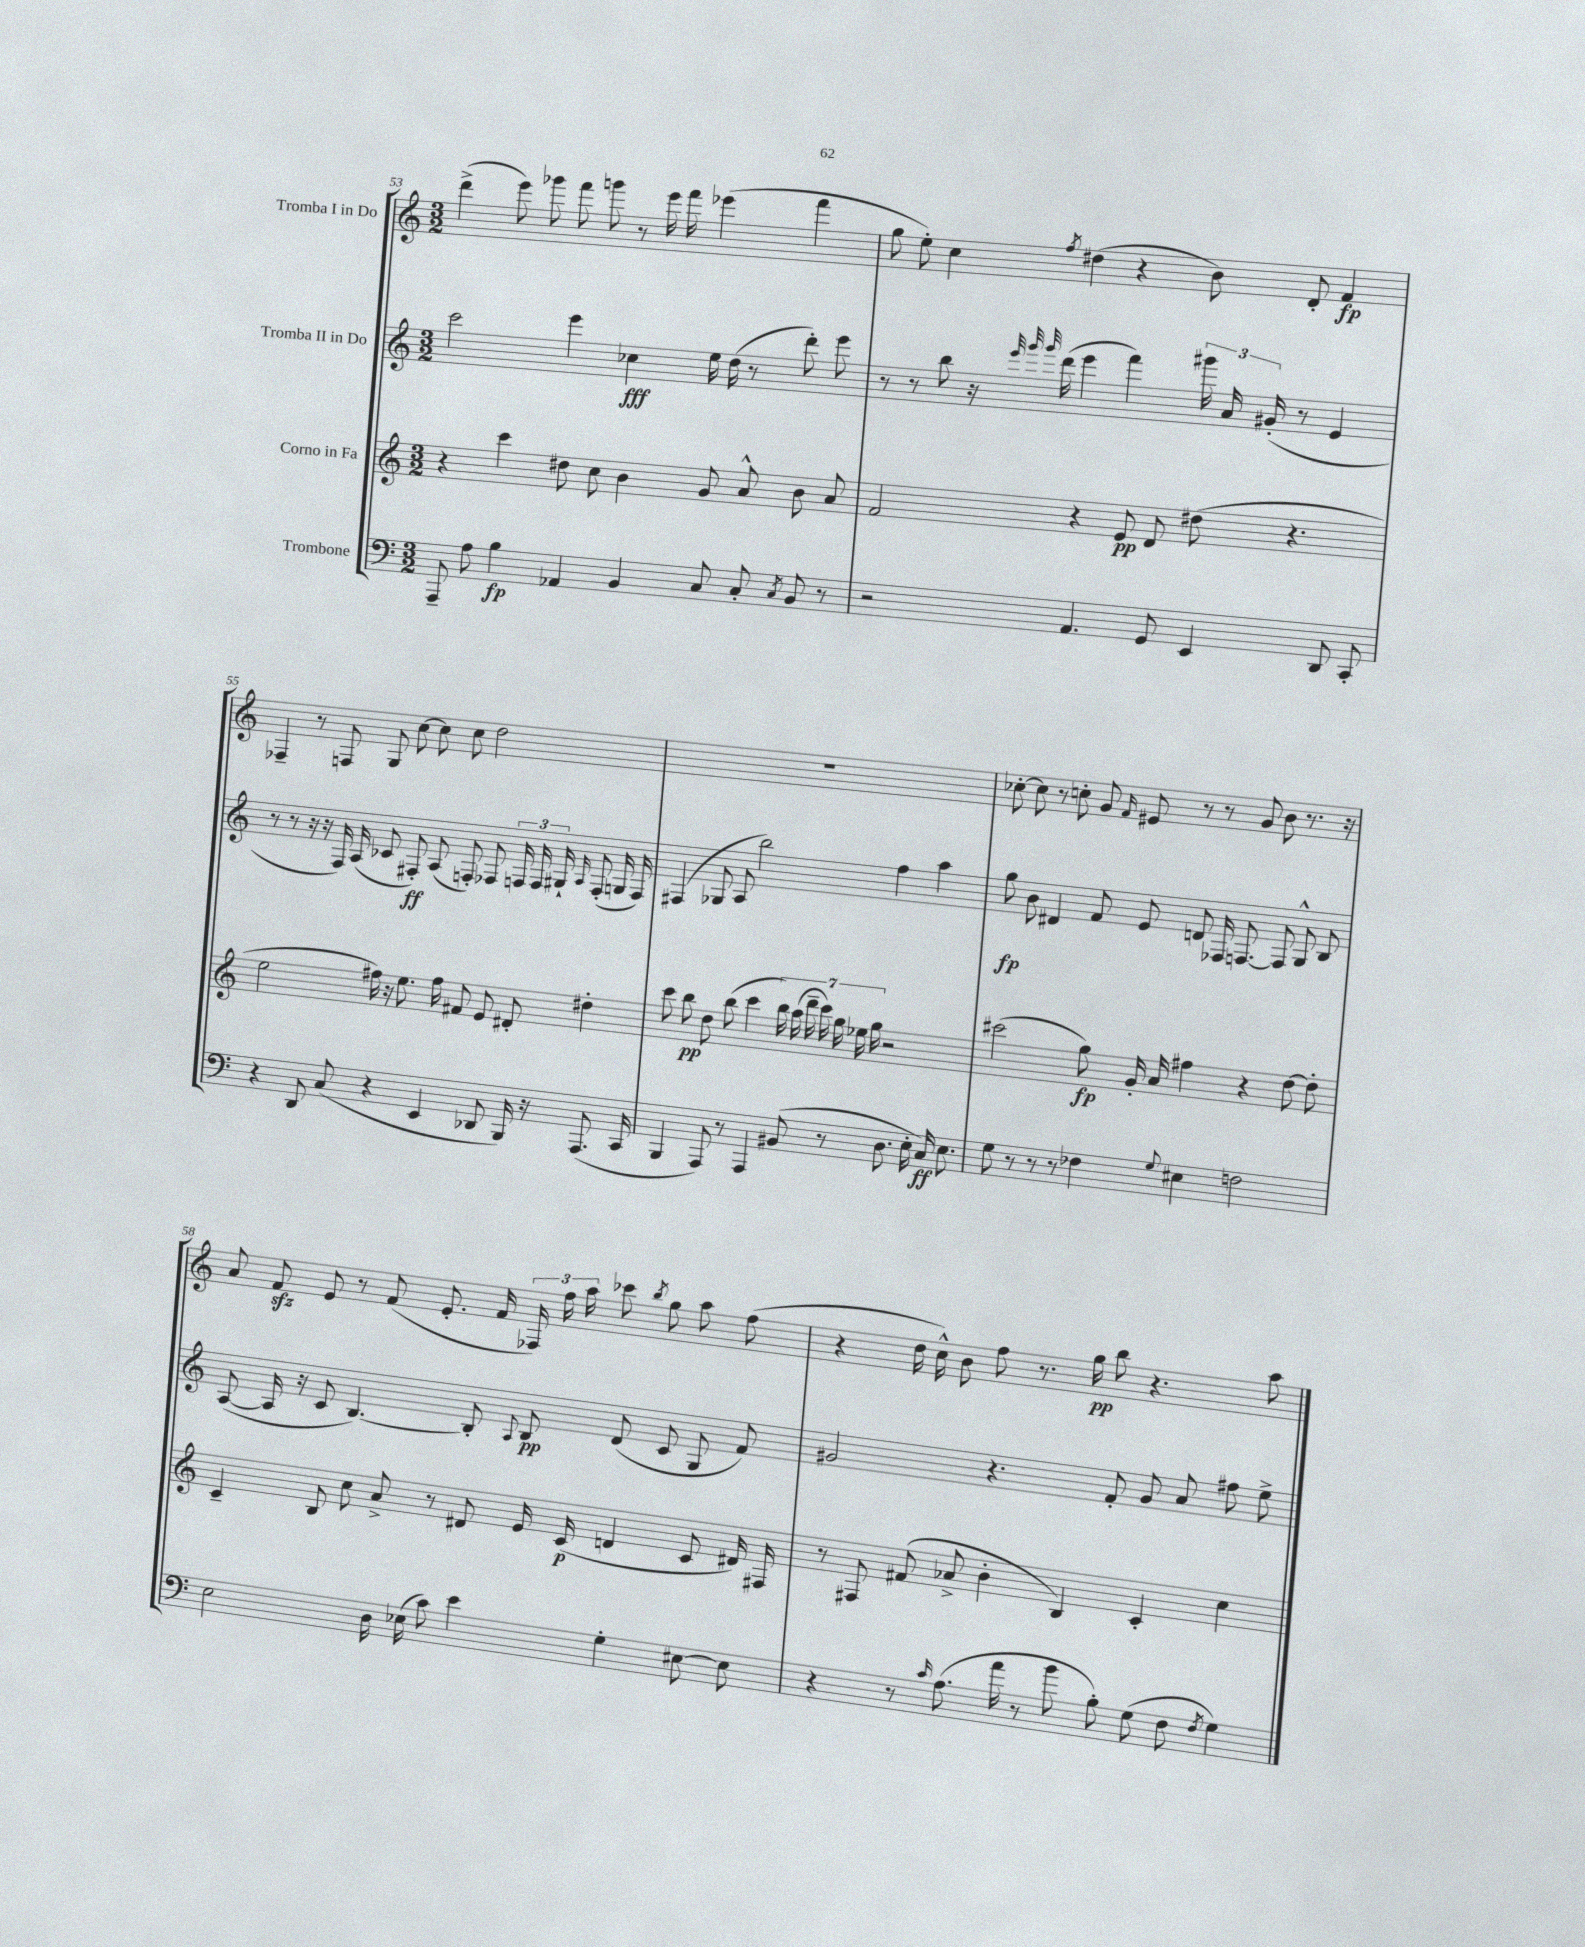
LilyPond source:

<<
\new StaffGroup <<
\new Staff = "s0" \with { instrumentName = "Tromba I in Do" } {
    \clef treble \key c \major \numericTimeSignature \time 3/2
    \autoBeamOff d'''4->( e'''8) ges'''8 f'''8 g'''8 r8 e'''16 f'''16 ees'''4( f'''4 |
    g''8 e''8-.) c''4 \acciaccatura { f''8 } dis''4( r4 b'8) d'8-. f'4\fp |
    fes4-- r8 f8 g8 c''8~ c''8 c''8 d''2 |
    R1. |
    ces''8~-. ces''8 r8 c''8-. g'8 \grace { f'16 } eis'8 r8 r8 g'8 b'8 r8. r16 |
    a'8 f'8\sfz e'8 r8 f'8( e'8.-. f'16 \tuplet 3/2 { fes16) f''16 a''16 } ces'''8 \acciaccatura { b''8 } g''8 a''8 f''8( |
    r4 d''16 c''16-^) b'8 f''8 r8. g''16\pp b''8 r4. a''8 \bar "|." |
}
\new Staff = "s1" \with { instrumentName = "Tromba II in Do" } {
    \clef treble \key c \major \numericTimeSignature \time 3/2
    \autoBeamOff c'''2 e'''4 ces''4\fff e''16 d''16( r8 d'''8-.) e'''8 |
    r8 r8 b''8 r16 \grace { e'''32 g'''32 g'''32 } d'''16( e'''4 f'''4) \tuplet 3/2 { gis'''16 a'16 gis'16-.( } r8 e'4 |
    r8 r8 r16 r16 f16) a16( ces'8 fis8-.\ff) a8( f8-.) fes8 \tuplet 3/2 { f16 f16 gis16-! } \grace { a16 } f8-.( g16 f16) |
    fis4( ges8 a8 b''2) f''4 a''4 |
    g''8\fp b'8 dis'4 f'8 e'8 d'8 fes16 f8.~ f8 g8-^ b8 |
    a8~( a16 r16 c'8 b4.~) b8-. \appoggiatura { a8 } b8\pp d'8( c'8 g8 f'8) |
    gis'2 r4. f'8-. gis'8 a'8 fis''8 e''8-> \bar "|." |
}
\new Staff = "s2" \with { instrumentName = "Corno in Fa" } {
    \clef treble \key c \major \numericTimeSignature \time 3/2
    \autoBeamOff r4 c'''4 dis''8 c''8 b'4 g'8 a'8-^ b'8 a'8 |
    f'2 r4 e'8\pp d'8 dis''8( r4. |
    e''2 fis''16) r16 e''8. fis''16 fis'8 e'8 dis'8-. dis''4-. |
    c'''8 b''8\pp d''8 b''8( c'''4 \tuplet 7/4 { b''16) a''16( d'''16-- c'''16) g''16 ees''16 g''16 } r2 |
    cis'''2( g''8\fp) g'16-. a'16 fis''4 r4 d''8~ d''8-. |
    c'4-- b8 c''8 a'8-> r8 dis'8 e'16 c'16\p( d'4 c'8 dis'16) fis16 |
    r8 fis8 fis'8( aes'8-> b'4-. b4) c'4-. c''4 \bar "|." |
}
\new Staff = "s3" \with { instrumentName = "Trombone" } {
    \clef bass \key c \major \numericTimeSignature \time 3/2
    \autoBeamOff a,,8-- a8 b4\fp aes,4 b,4 c8 c8-. \acciaccatura { c8 } b,8 r8 |
    r2 a,4. g,8 e,4 d,8 c,8-. |
    r4 d,8 c8( r4 e,4 des,8 b,,16) r16 a,,8.( c,16 |
    b,,4 a,,8) r8 a,,4 bis,8( r8 d8. e16-. c16\ff) e8. |
    g8 r8 r8 r8 fes4 \appoggiatura { g8 } eis4 f2 |
    e2 d16 ees16( c'8) e'4 g4-. eis8~ eis8 |
    r4 r8 \grace { c'16 } a8.( a'16 r8 b'8 b8-.) g8( f8 \acciaccatura { f8 } g4) \bar "|." |
}
>>
>>
\layout { \context { \Score currentBarNumber = #53 } }
